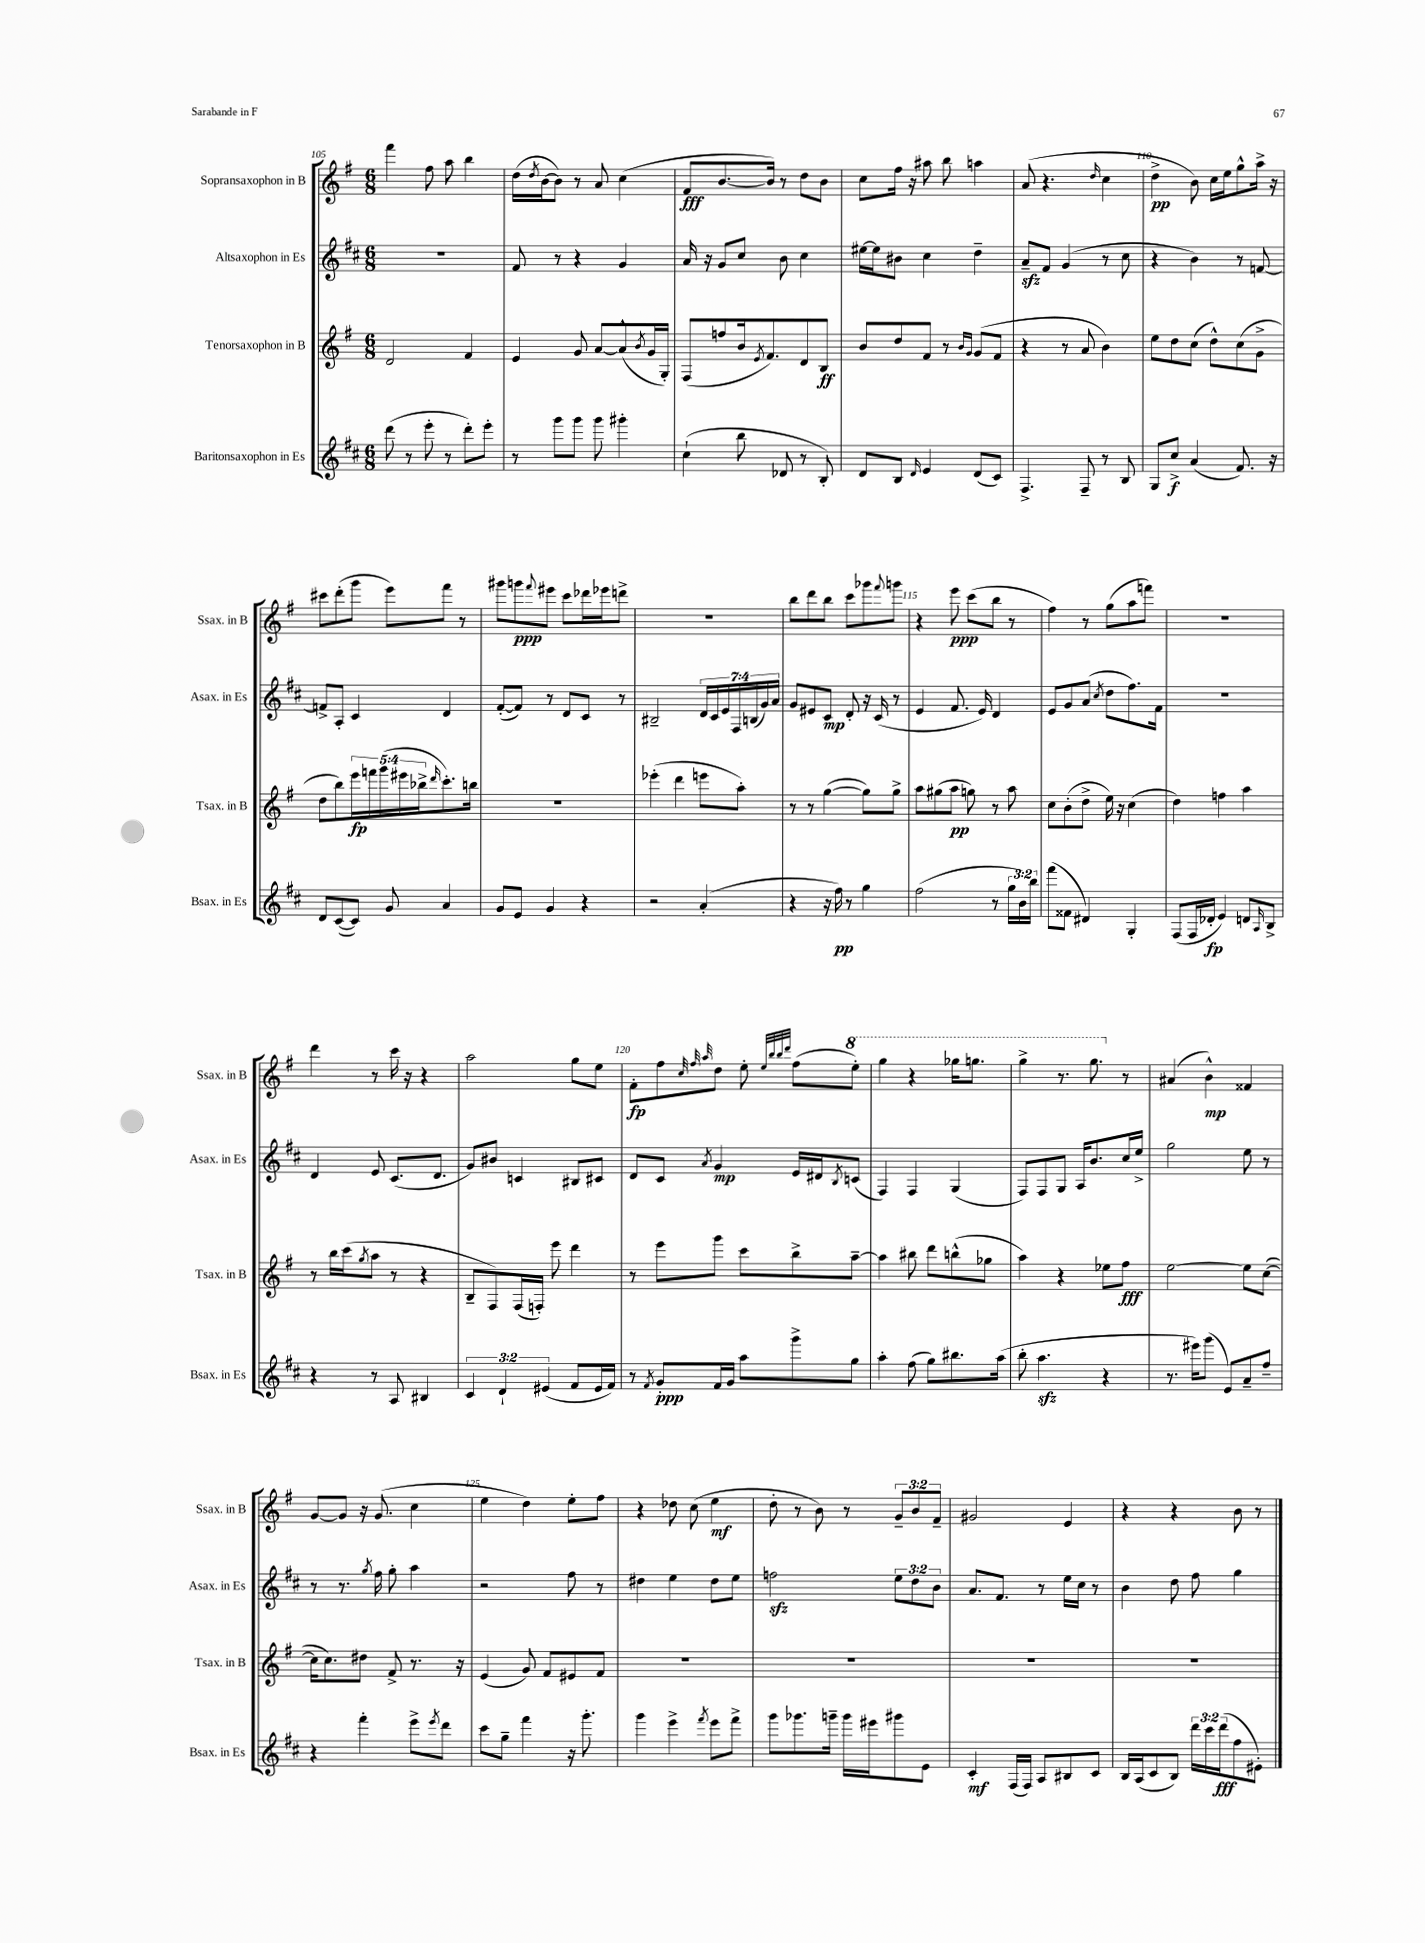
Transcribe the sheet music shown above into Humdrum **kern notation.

**kern	**kern	**kern	**kern
*staff4	*staff3	*staff2	*staff1
*clefG2	*clefG2	*clefG2	*clefG2
*k[f#c#]	*k[f#]	*k[f#c#]	*k[f#]
*M6/8	*M6/8	*M6/8	*M6/8
(8ddd	2d	2.r	4fff#
8r	.	.	.
8eee'	.	.	8ff#
8r	.	.	8aa
8ddd')	4f#	.	4bb
8eee'	.	.	.
=	=	=	=
8r	4e	8f#	(16dd
.	.	.	8qdd
.	.	.	[16b
8ggg	.	8r	8b])
8ggg	8g	4r	8r
8ggg	[8a	.	8a
4ggg#'	(8a^^]	4g	(4cc
.	8qb	.	.
.	16g	.	.
.	16G')	.	.
=	=	=	=
(4cc#`	(8F#	16a	8f#
.	.	16r	.
.	8ff	8g	[8.b
8bb	16b	8cc#	.
.	8qe	.	.
.	8.f#)	.	16b])
8d-	.	8b	8r
8r	8d	4cc#	8dd
8B')	8B	.	8b
=	=	=	=
8d	8b	[16ee#	8cc
.	.	16ee#]	.
8B	8dd	8b#	16ff#
.	.	.	16r
16qqd	.	.	.
4e	8f#	4cc#	8aa#
.	8r	.	8bb
.	16qqb	.	.
.	16qqg	.	.
(8d	(8g	4dd~	4aa
8c#)	8f#	.	.
=	=	=	=
4.F#^	4r	8a~	(8a
.	.	8f#	4.r
.	8r	(4g	.
8F#~	8a	.	.
.	.	.	16qqdd
8r	4b)	8r	4cc
8B	.	8cc#	.
=	=	=	=
8G	8ee	4r	4dd^
8cc#^	8dd	.	.
(4a	(8cc	4b)	8b)
.	8dd^^)	.	16cc
.	.	.	16ee
8.f#)	(8cc	8r	8gg^^
.	8g^	[8f	16aa^
16r	.	.	16r
=	=	=	=
8d	8dd	8f^]	8ccc#
([8c#	8bb)	8A'	(8ddd'
8c#])	20eee	4c#	8ggg
.	20fff	.	.
.	(20ggg	.	.
8g	.	.	8eee)
.	20eee#	.	.
.	20bb-^	.	.
.	16qqddd	.	.
4a	8.ccc')	4d	8fff#
.	.	.	8r
.	16bb	.	.
=	=	=	=
8g	2.r	([8f#'	8ggg#
8e	.	8f#])	8ggg
.	.	.	8qqfff#
4g	.	8r	8eee#
.	.	8d	8ccc
4r	.	8c#	16ddd-
.	.	.	16eee-
.	.	8r	8ddd^
=	=	=	=
2r	(4eee-'	2B#~	2.r
.	4ddd	.	.
(4a'	8eee	28d	.
.	.	28c#	.
.	.	28e	.
.	.	28F#	.
.	8aa')	.	.
.	.	(28B	.
.	.	28g)	.
.	.	28a	.
=	=	=	=
4r	8r	8g	8bb
.	8r	8e#	8ddd
16r	([4gg	8c#	8bb
16ff#)	.	.	.
8r	.	8d'	8ccc
4gg	8gg])	16r	8ggg-
.	.	(16c#	.
.	.	.	8qqfff#
.	8gg^	8r	8ggg
=	=	=	=
(2ff#	8aa	4e	4r
.	(8gg#	.	.
.	8aa	8.f#	8eee
.	8gg)	.	(8ccc
.	.	16e)	.
8r	8r	4d	8bb
24gg	8aa	.	8r
24b)	.	.	.
24bb	.	.	.
=	=	=	=
(8fff#	8cc	8e	4ff#)
8f##	(8b'	8g	.
4d#)	8dd^	(8a	8r
.	.	8qcc#	.
.	16ee)	8dd	(8gg
.	16r	.	.
4G'	(4cc	8.ff#)	8aa
.	.	.	8fff)
.	.	16f#	.
=	=	=	=
(8F#	4dd)	2.r	2.r
16F#	.	.	.
16d-'	.	.	.
4e)	4ff	.	.
8d	4aa	.	.
16qqA	.	.	.
8B^	.	.	.
=	=	=	=
4r	8r	4d	4ddd
.	16bb	.	.
.	(16ccc	.	.
.	8qgg	.	.
8r	8aa	8e	8r
8A	8r	(8.c#	16ccc
.	.	.	16r
4B#	4r	.	4r
.	.	8.d	.
=	=	=	=
6c#	8B~	8g)	2aa
.	8F#)	8b#	.
6d`	.	.	.
.	(16F#	4c	.
.	16F')	.	.
(6e#	.	.	.
.	8eee	.	.
8f#	4ddd	8B#	8gg
16e#	.	8c#	8ee
16f#)	.	.	.
=	=	=	=
8r	8r	8d	8f#'
8qf#	.	.	.
8g'	8eee	8c#	8ff#
.	.	.	32qqcc
.	.	.	32qqff#
.	.	8qa	32qqaa
16f#	8ggg	4g	8dd
16g	.	.	.
8aa	8ccc	.	8ee'
.	.	.	32qqee
.	.	.	32qqbb
.	.	.	32qqbb
.	.	.	32qqddd
8ggg^	8bb^	16e	(8ff#
.	.	16d#	.
.	.	8qB	.
8gg	[8aa~	(8c	8eee')
=	=	=	=
4aa'	4aa]	4F#)	4ggg
(8ff#	8bb#	4F#	4r
8gg)	8ddd	.	.
8.bb#	(8bb^^	(4G	16ggg-
.	.	.	8.ggg
.	8gg-	.	.
(16aa	.	.	.
=	=	=	=
8bb'	4aa)	8F#)	4ggg^
4.aa	.	8F#	.
.	4r	8G	8.r
.	.	16A	.
.	.	8.b	8.ggg
4r	8ee-	.	.
.	8ff#	16cc#	8r
.	.	16ee^	.
=	=	=	=
8.r	[2ee	2gg	(4a#
16eee#)	.	.	.
(8ggg	.	.	4b^^)
8e)	.	.	.
8a~	8ee]	8ee	4f##
8ff#~	([8cc	8r	.
=	=	=	=
4r	16cc]	8r	[8g
.	8.cc)	.	.
.	.	8.r	8g]
4fff#'	8dd#	.	16r
.	.	8qgg	.
.	.	16ff#	(8.g
.	8f#^	8gg'	.
8eee^	8.r	4aa	4cc
8qeee	.	.	.
8ddd	.	.	.
.	16r	.	.
=	=	=	=
8ccc#	(4e	2r	4ee
8gg~	.	.	.
4fff#	8g)	.	4dd)
.	8f#	.	.
16r	8e#	8ff#	8ee'
8.ggg'	.	.	.
.	8f#	8r	8ff#
=	=	=	=
4ggg	2.r	4dd#	4r
4eee^	.	4ee	8dd-
.	.	.	(8cc
8qfff#	.	.	.
8eee	.	8dd#	4ee
8fff#^	.	8ee	.
=	=	=	=
8ggg	2.r	2ff	8dd'
8.ggg-	.	.	8r
.	.	.	8b)
16ggg~	.	.	.
16ggg	.	.	8r
16eee#	.	.	.
8ggg#	.	12ee	12g~
.	.	12dd	12b
8e	.	.	.
.	.	12b	12f#~
=	=	=	=
4c#'	2.r	8.a	2g#
.	.	8.f#	.
(16F#	.	.	.
16F#)	.	.	.
8A	.	8r	.
8B#	.	16ee	4e
.	.	16cc#	.
8c#	.	8r	.
=	=	=	=
16B	2.r	4b	4r
(16A	.	.	.
8c#	.	.	.
8B)	.	8dd	4r
24ddd	.	8ff#	.
24ccc#	.	.	.
(24ddd	.	.	.
8ff#	.	4gg	8b
8e#')	.	.	8r
==	==	==	==
*-	*-	*-	*-
